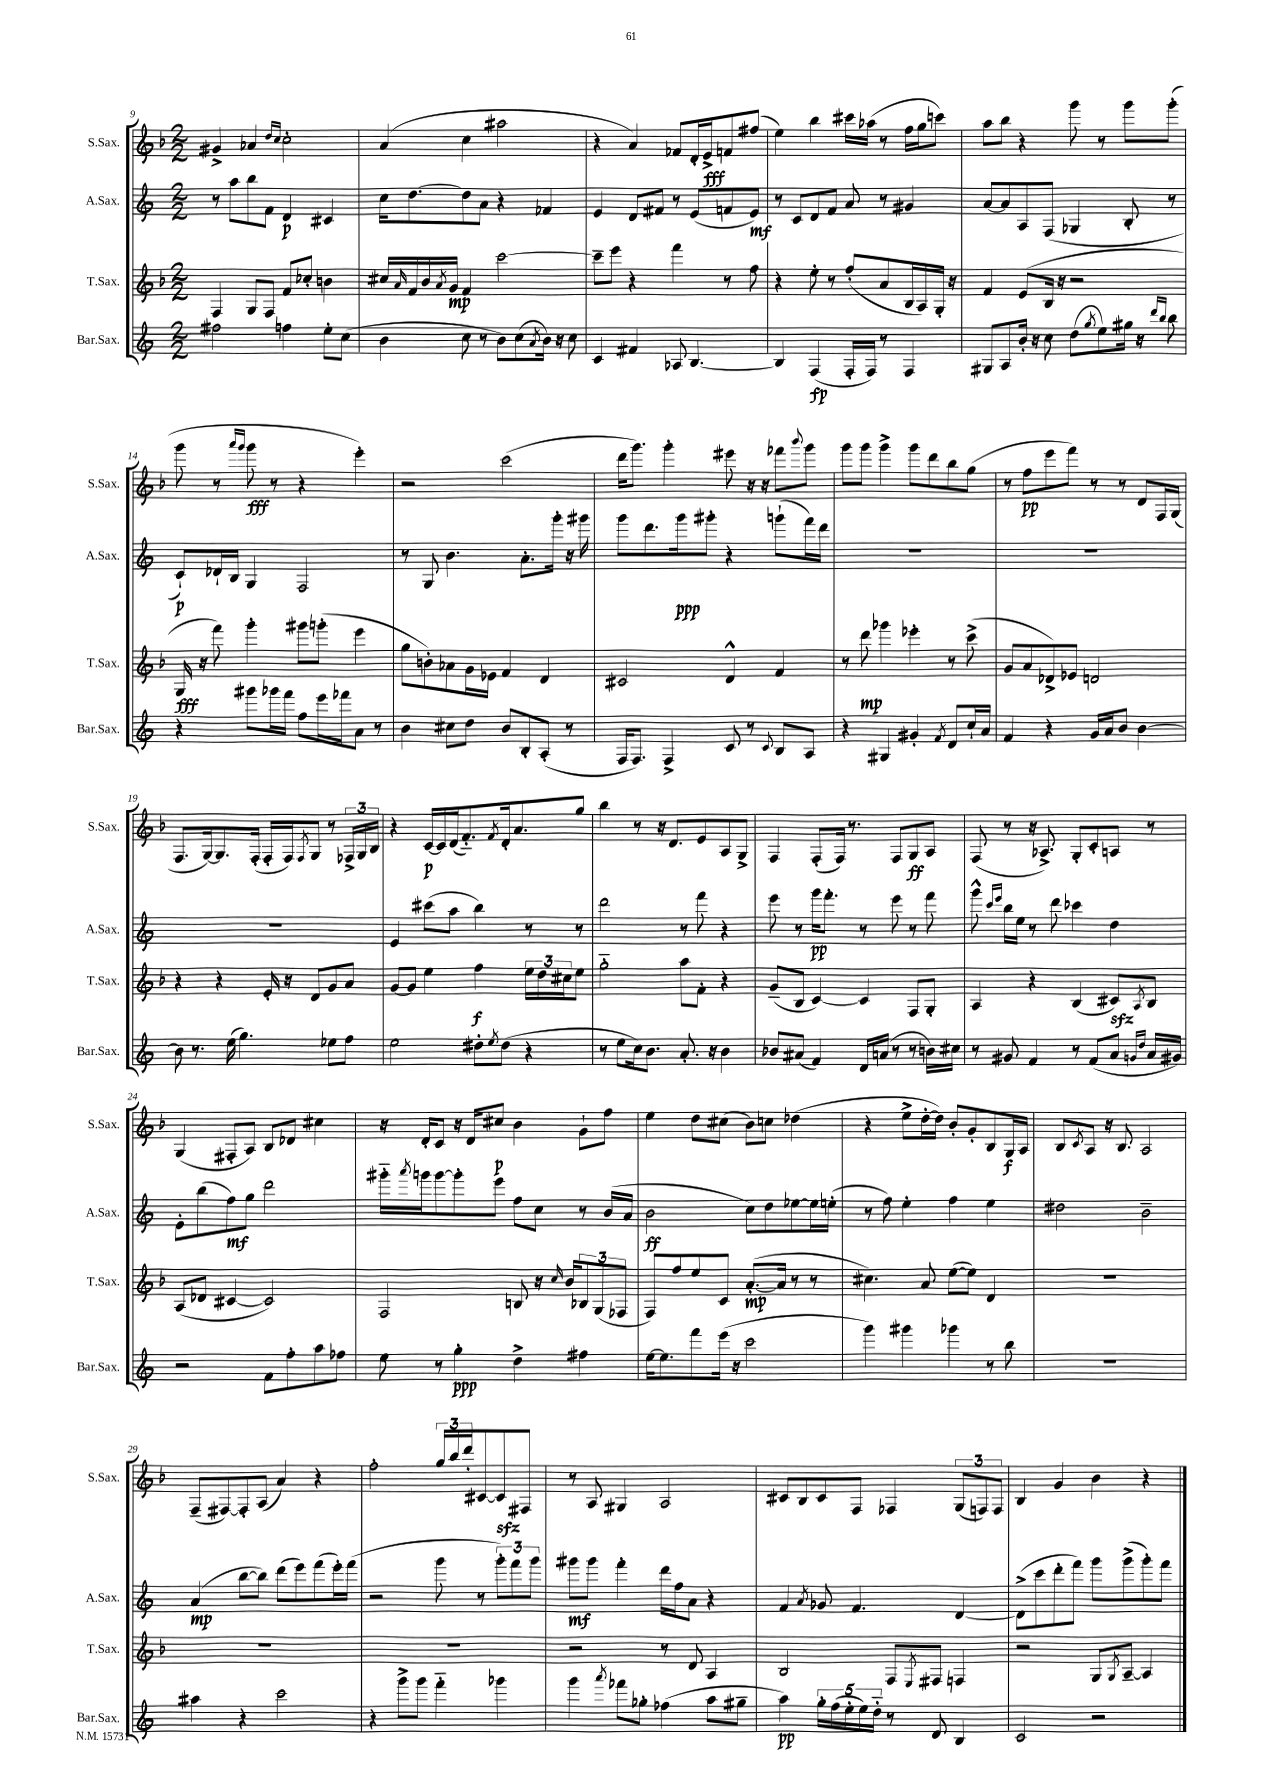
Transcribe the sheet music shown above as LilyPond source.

<<
\new StaffGroup <<
\new Staff = "s0" \with { instrumentName = "S.Sax." shortInstrumentName = "S.Sax." } {
    \clef treble \key f \major \numericTimeSignature \time 2/2
    gis'4-> aes'4 \grace { d''16 c''16 } c''2-. |
    a'4( c''4 ais''2 |
    r4 a'4) fes'8 d'16-. e'16->\fff f'8 fis''8( |
    e''4) bes''4 cis'''16 aes''16( r8 f''16 g''16 c'''8) |
    a''8 bes''8 r4 g'''8 r8 g'''8 g'''8-.( |
    g'''8 r8 \grace { a'''16 g'''16 } g'''8\fff r8 r4 e'''4-.) |
    r2 c'''2( |
    d'''16 g'''8.) g'''4-. eis'''8 r16 r16 fes'''8 \appoggiatura { bes'''8 } g'''8 |
    g'''8 g'''8 g'''4-> g'''8 d'''8 bes''8 g''8( |
    r8 f''8\pp e'''8 f'''8) r8 r8 d'8 f16 g16( |
    f8. g16~) g8. f16-.( f16-. f16) \acciaccatura { f8 } g8 r8 \tuplet 3/2 { fes16-> g16 bes16 } |
    r4 c'16~\p c'16 d'16( f'8.-_) \acciaccatura { f'8 } d'16-. a'8. g''8 |
    bes''4 r8 r16 d'8. e'8 a8 g8-> |
    f4 f8-.( f16) r8. f8 g8\ff a8 |
    f8( r8 r16 aes8.->) g8-. c'8-. a8 r8 |
    g4( fis8-. a8) bes8 des'8 cis''4 |
    r16 d'16-. c'8 r16 d'16 cis''8\p bes'4 g'8-! f''8 |
    e''4 d''8 cis''8( bes'8) c''8 des''4( |
    r4 e''8-> d''16~-. d''16) bes'8-. g'8-. bes8 g16\f a16 |
    bes8 \acciaccatura { c'8 } a8 r16 bes8. a2 |
    f8--( fis8~) fis8-. a8( a'4) r4 |
    f''2-. \tuplet 3/2 { g''16 bes''16 d'''16-. } cis'8~ cis'8\sfz fis8 |
    r8 a8 gis4 a2 |
    cis'8 bes8 cis'8 f8 fes4 \tuplet 3/2 { g8( f8) f8 } |
    bes4 g'4 bes'4 r4 \bar "|." |
}
\new Staff = "s1" \with { instrumentName = "A.Sax." shortInstrumentName = "A.Sax." } {
    \clef treble \key c \major \numericTimeSignature \time 2/2
    r8 a''8 b''8 f'8 d'4\p cis'4 |
    c''16 d''8.~ d''8 a'8 r4 fes'4 |
    e'4 d'8 fis'8 r8 e'8( f'8 e'8\mf) |
    r8 c'8 d'8 f'8 a'8 r8 gis'4 |
    a'8~ a'8 a8 f8( ges4 b8-. r8 |
    c'8-!\p) des'16-! b16 g4 f2 |
    r8 g8 b'4. a'8.-. g'''16-. r16 gis'''16 |
    g'''8 d'''8. g'''16\ppp gis'''8-. r4 g'''8-!( f'''16) d'''16 |
    R1 |
    R1 |
    R1 |
    e'4 cis'''8( a''8 b''4) r8 r8 |
    d'''2 r8 f'''8 r4 |
    e'''8 r8 g'''16\pp f'''8.-. r8 e'''8 r8 f'''8 |
    g'''8-^ \grace { c'''16 e'''16 } b''16 e''16 r8 d'''8 ces'''4 d''4 |
    e'8-. b''8( f''8\mf) g''8 d'''2 |
    gis'''16-_ \acciaccatura { a'''8 } g'''16 g'''8~ g'''8-. e'''8 f''8 c''8 r8 b'16( a'16 |
    b'2\ff c''8) d''8 ees''8~ ees''16 e''16-.( |
    r8 f''8) e''4-. f''4 e''4 |
    dis''2 b'2-- |
    a'4\mp( b''8~ b''8) d'''8( e'''8) f'''8( e'''16-.) f'''16( |
    r2 g'''8 r8 \tuplet 3/2 { g'''8-.) f'''8 g'''8 } |
    gis'''8\mf gis'''8 f'''4-. d'''16 f''16 a'8 r4 |
    f'4 \acciaccatura { a'8 } ges'8 f'4. d'4~ |
    d'8->( c'''8 d'''8-. f'''8) g'''8 g'''8->( g'''8-.) f'''8 \bar "|." |
}
\new Staff = "s2" \with { instrumentName = "T.Sax." shortInstrumentName = "T.Sax." } {
    \clef treble \key f \major \numericTimeSignature \time 2/2
    f4 g8 f8 f'8 ces''8-. b'4 |
    cis''16 \grace { a'16 } f'16 bes'16 \acciaccatura { a'8 } g'16\mp f'4 c'''2~ |
    c'''8-- e'''8 r4 f'''4 r8 f''8 |
    r4 e''8-. r8 f''8-.( a'8 bes16 a16) g16-. r16 |
    f'4 e'8( bes16 r16 r2 |
    g16\fff r16 f'''8) g'''4-. gis'''8 g'''8-.( e'''4 |
    g''8 b'8-.) aes'8 g'16 ees'16 f'4 d'4 |
    cis'2 d'4-^ f'4 |
    r8 d'''8\mp ges'''4 ees'''4-. r8 c'''8->( |
    g'8 a'8 des'8->) ees'8 d'2 |
    r4 r4 e'16-. r16 d'8 g'8 a'8 |
    g'8~ g'8 e''4 f''4\f \tuplet 3/2 { e''16 d''16 cis''16 } e''8 |
    g''2-_ a''8 f'8-. r4 |
    g'8--( bes8 c'4~) c'4 f8 g8-. |
    a4 r4 bes4( cis'8\sfz) \acciaccatura { a8 } bes8 |
    a8( des'8 cis'4~ cis'2) |
    f2 b8 r16 \grace { c''16 } bes'16 \tuplet 3/2 { bes8 g8( fes8 } |
    f8) f''8 e''8 c'8 a'8.~-.\mp( a'16 r8 r8 |
    cis''4.) a'8 e''8~( e''8) d'4 |
    R1 |
    R1 |
    R1 |
    r2 r8 d'8 a4 |
    bes2 f8 \acciaccatura { e8 } fis8 f4 |
    r2 g8 \acciaccatura { g8 } a8~-- a4 \bar "|." |
}
\new Staff = "s3" \with { instrumentName = "Bar.Sax." shortInstrumentName = "Bar.Sax." } {
    \clef treble \key c \major \numericTimeSignature \time 2/2
    fis''2 f''4 e''8-. c''8( |
    b'4 c''8 r8 b'8) c''8( \acciaccatura { a'8 } b'16) r16 c''8 |
    c'4 fis'4 aes8 b4.~ |
    b4 f4\fp( f16-. f16) r8 f4 |
    gis8 a8 b'16-. r16 c''8 d''8( \acciaccatura { g''8 } e''8) gis''16 r16 \grace { d'''16 b''16 } b''8 |
    r4 gis'''8 ges'''16 f'''16 f''8 e'''16 fes'''16 a'8 r8 |
    b'4 cis''8 d''8 b'8 b8-. a8-.( r8 |
    f16 f8.) f4-> c'8 r8 \appoggiatura { c'8 } b8 a8 |
    r4 gis4 gis'4-. \acciaccatura { f'8 } d'8 c''16-! a'16 |
    f'4 r4 g'16 a'16 b'8 b'4~ |
    b'8 r8. e''16( g''4.) ees''8 f''8 |
    e''2 dis''8-. \acciaccatura { e''8 } dis''8( r4 |
    r8 e''8 c''16) b'8. a'8.-. r16 b'4 |
    bes'8 ais'8( f'4) d'16 a'16( r8 r8 b'16) cis''16 |
    r8 gis'8 f'4 r8 f'8( a'8 \grace { g'16 d''16 } a'16 gis'16) |
    r2 f'8 f''8-. a''8 fes''8 |
    e''8 r8 g''4-.\ppp d''4-> fis''4 |
    e''16~ e''8. f'''8 e'''16( r16 c'''2 |
    g'''4) gis'''4 ges'''4 r8 b''8 |
    R1 |
    ais''4 r4 c'''2 |
    r4 g'''8-> g'''8 f'''4-_ ges'''4 |
    g'''4 \acciaccatura { a'''8 } fes'''8 ges''8-. fes''4( a''8 gis''8-- |
    a''4\pp) \tuplet 5/4 { g''16-. f''16( e''16-. e''16) d''16-_ } r8 d'8 b4 |
    c'2 r2 \bar "|." |
}
>>
>>
\layout { \context { \Score currentBarNumber = #9 } }
